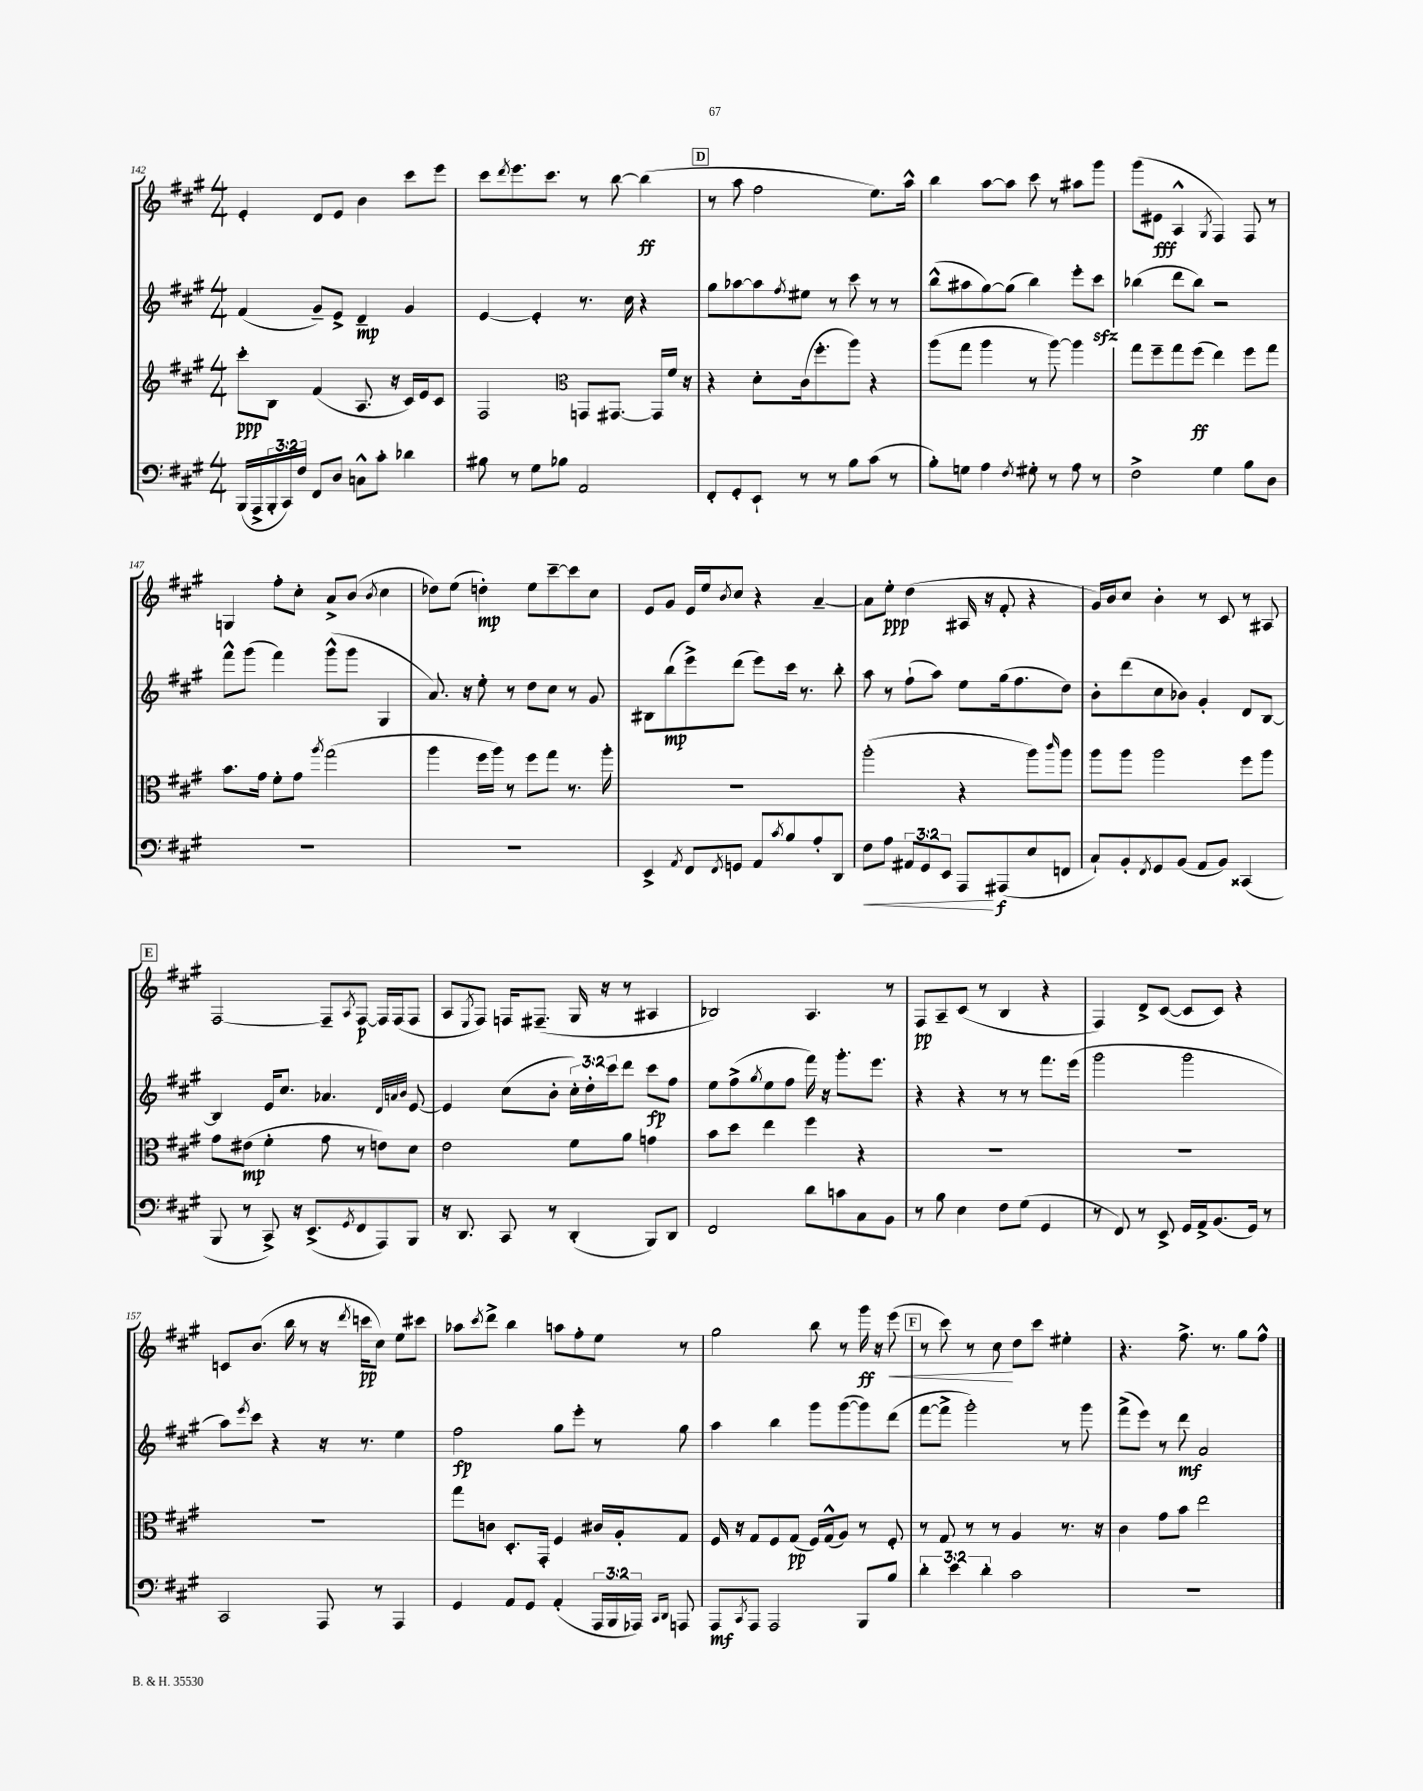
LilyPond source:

<<
\new StaffGroup <<
\new Staff = "s0" {
    \clef treble \key a \major \numericTimeSignature \time 4/4
    e'4-. d'8 e'8 b'4 cis'''8 e'''8 |
    cis'''8 \acciaccatura { d'''8 } e'''8. cis'''8. r8 b''8~ b''4\ff( |
    \mark \markup { \box "D" } r8 a''8 fis''2 e''8.) a''16-^ |
    b''4 a''8~ a''8 cis'''8 r8 ais''8 gis'''8 |
    gis'''8( eis'8\fff a4-^ \acciaccatura { gis8 } fis4) fis8 r8 |
    g4 fis''8-. cis''8-. a'8-> b'8( \acciaccatura { b'8 } cis''4 |
    des''8) e''8( d''4-.\mp) e''8 cis'''8~-- cis'''8 cis''8 |
    e'8 gis'8 e'16 e''16 \acciaccatura { b'8 } cis''8 r4 a'4~-- |
    a'8 e''8-.\ppp d''4( ais16 r16 fis'8-. r4 |
    gis'16) b'16 cis''8 b'4-. r8 cis'8 r8 ais8 |
    \mark \markup { \box "E" } fis2~ fis8-- \acciaccatura { a8 } fis8~\p fis16 fis16( fis8 |
    a8 \acciaccatura { e8 } fis8) f16 fis8.--( gis16 r16 r8 ais4 |
    bes2) a4. r8 |
    fis8\pp a8-- cis'8( r8 b4 r4 |
    fis4) d'8-> cis'8~( cis'8 cis'8) r4 |
    c'8 b'8.( b''16 r8 r16 \acciaccatura { d'''8 } c'''16\pp cis''8) e''8 cis'''8 |
    aes''8 \acciaccatura { cis'''8 } d'''8-> b''4 a''8 fis''8-. e''8 r8 |
    gis''2 b''8 r8 gis'''16\ff r16 e'''8\<( |
    \mark \markup { \box "F" } r8 cis'''8) r8 cis''8\! d''8 cis'''8 eis''4-. |
    r4. fis''8.-> r8. gis''8 fis''8-^ \bar "|." |
}
\new Staff = "s1" {
    \clef treble \key a \major \numericTimeSignature \time 4/4 \override Staff.TupletNumber.text = #tuplet-number::calc-fraction-text
    fis'4( gis'8--) e'8-> d'4--\mp gis'4 |
    e'4~ e'4-. r8. cis''16 r4 |
    \mark \markup { \box "D" } gis''8 aes''8~ aes''8 \acciaccatura { fis''8 } eis''8 r8 cis'''8 r8 r8 |
    b''8-^( ais''8 gis''8~) gis''8( b''4) e'''8-. cis'''8\sfz |
    bes''4( d'''8 bes''8) r2 |
    fis'''8-^ gis'''8( fis'''4) gis'''8-^( gis'''8 gis4 |
    a'8.) r16 e''8-. r8 d''8 cis''8 r8 gis'8 |
    bis8 b''8\mp( e'''8->) d'''8( e'''8) cis'''16 r8. b''8-. |
    a''8 r8 fis''8-!( a''8) e''8 gis''16( fis''8. d''8) |
    b'8-. d'''8( cis''8 bes'8) gis'4-. d'8 b8~ |
    \mark \markup { \box "E" } b4 e'16 cis''8. aes'4. \grace { d'32 a'32 b'32 } e'8~ |
    e'4 cis''8( b'8-. \tuplet 3/2 { cis''16-.) d''16-. cis'''16 } d'''8 cis'''8\fp fis''8 |
    e''8 fis''8->( \acciaccatura { gis''8 } e''8 fis''8 fis'''16) r16 gis'''8.-. e'''8. |
    r4 r4 r8 r8 fis'''8. e'''16( |
    gis'''2 gis'''2 |
    a''8) \acciaccatura { e'''8 } cis'''8 r4 r16 r8. e''4 |
    fis''2\fp gis''8 e'''8-. r8 gis''8 |
    a''4 b''4 gis'''8 gis'''8~( gis'''8) d'''8( |
    \mark \markup { \box "F" } fis'''8~ fis'''8-> gis'''2-.) r8 gis'''8 |
    fis'''8->( e'''8) r8 d'''8\mf a'2 \bar "|." |
}
\new Staff = "s2" {
    \clef treble \key a \major \numericTimeSignature \time 4/4
    cis'''8-.\ppp b8 fis'4( a8. r16 cis'16) e'16 cis'8 |
    fis2 \clef alto g,8 gis,8.~ gis,16 fis'16 r16 |
    \mark \markup { \box "D" } r4 d'8-. cis'16( fis''8.-. a''8) r4 |
    a''8( gis''8 a''4 r8 a''8~) a''4 |
    gis''8 fis''8-- gis''8 fis''8\ff( e''4) fis''8 gis''8 |
    b'8. gis'16 fis'8-. gis'8 \acciaccatura { a''8 } gis''2( |
    a''4 fis''16 a''16) r8 fis''8 gis''8 r8. a''16-. |
    R1 |
    a''2-.( r4 a''8) \grace { cis'''16 } a''8 |
    a''8 a''8 a''2 fis''8 a''8 |
    \mark \markup { \box "E" } gis'8 eis'8\mp( fis'4-. gis'8 r8 e'8) d'8 |
    e'2 fis'8 a'8 g'4 |
    b'8 d''8 e''4 fis''4 r4 |
    R1 |
    R1 |
    R1 |
    gis''8 c'8 d8.-. gis,16-. fis4 cis'16 a16-. gis8 |
    fis16 r16 gis8 fis8 gis8\pp( fis16) gis16-^( a8) r8 fis8-. |
    \mark \markup { \box "F" } r8 gis8 r8 r8 a4 r8. r16 |
    cis'4 gis'8 b'8 e''2 \bar "|." |
}
\new Staff = "s3" {
    \clef bass \key a \major \numericTimeSignature \time 4/4 \override Staff.TupletNumber.text = #tuplet-number::calc-fraction-text
    b,,16( a,,16-> \tuplet 3/2 { b,,16-. cis,16) fis16 } fis,8 d8 c8-^ cis'8-. des'4 |
    bis8 r8 gis8 bes8 a,2 |
    \mark \markup { \box "D" } fis,8-. gis,8-. e,8-! r8 r8 b8 cis'8( r8 |
    b8-.) g8 a4 \acciaccatura { fis8 } gis8-. r8 a8 r8 |
    fis2-> gis4 b8 d8 |
    R1 |
    R1 |
    e,4-> \acciaccatura { a,8 } fis,8 \acciaccatura { fis,8 } g,8 a,8 \acciaccatura { cis'8 } b8 a8-. d,8 |
    fis8\< a8 \tuplet 3/2 { ais,8 gis,8 e,8 } a,,8\! ais,,8\f( e8 f,8 |
    cis8-!) b,8-. \acciaccatura { fis,8 } gis,8 b,8( a,8 b,8) cisis,4( |
    \mark \markup { \box "E" } b,,8 r8 cis,8->) r16 e,8.->( \acciaccatura { gis,8 } fis,8 a,,8) b,,8 |
    r16 d,8. cis,8 r8 d,4-.( b,,8) d,8 |
    fis,2 d'8 c'8 cis8 b,8 |
    r8 b8 e4 fis8 gis8( gis,4 |
    r8 fis,8) r8 e,8-> gis,16 a,16-> b,8.( gis,16) r8 |
    cis,2 a,,8 r8 a,,4 |
    gis,4 a,8 gis,8 a,4-.( \tuplet 3/2 { a,,16 b,,16 aes,,16) } \grace { cis,16 d,16 } a,,8 |
    a,,8\mf \acciaccatura { cis,8 } a,,8 a,,2 b,,8 b8 |
    \mark \markup { \box "F" } \tuplet 3/2 { d'4-. e'4 d'4-. } cis'2 |
    R1 \bar "|." |
}
>>
>>
\layout { \context { \Score currentBarNumber = #142 } }
